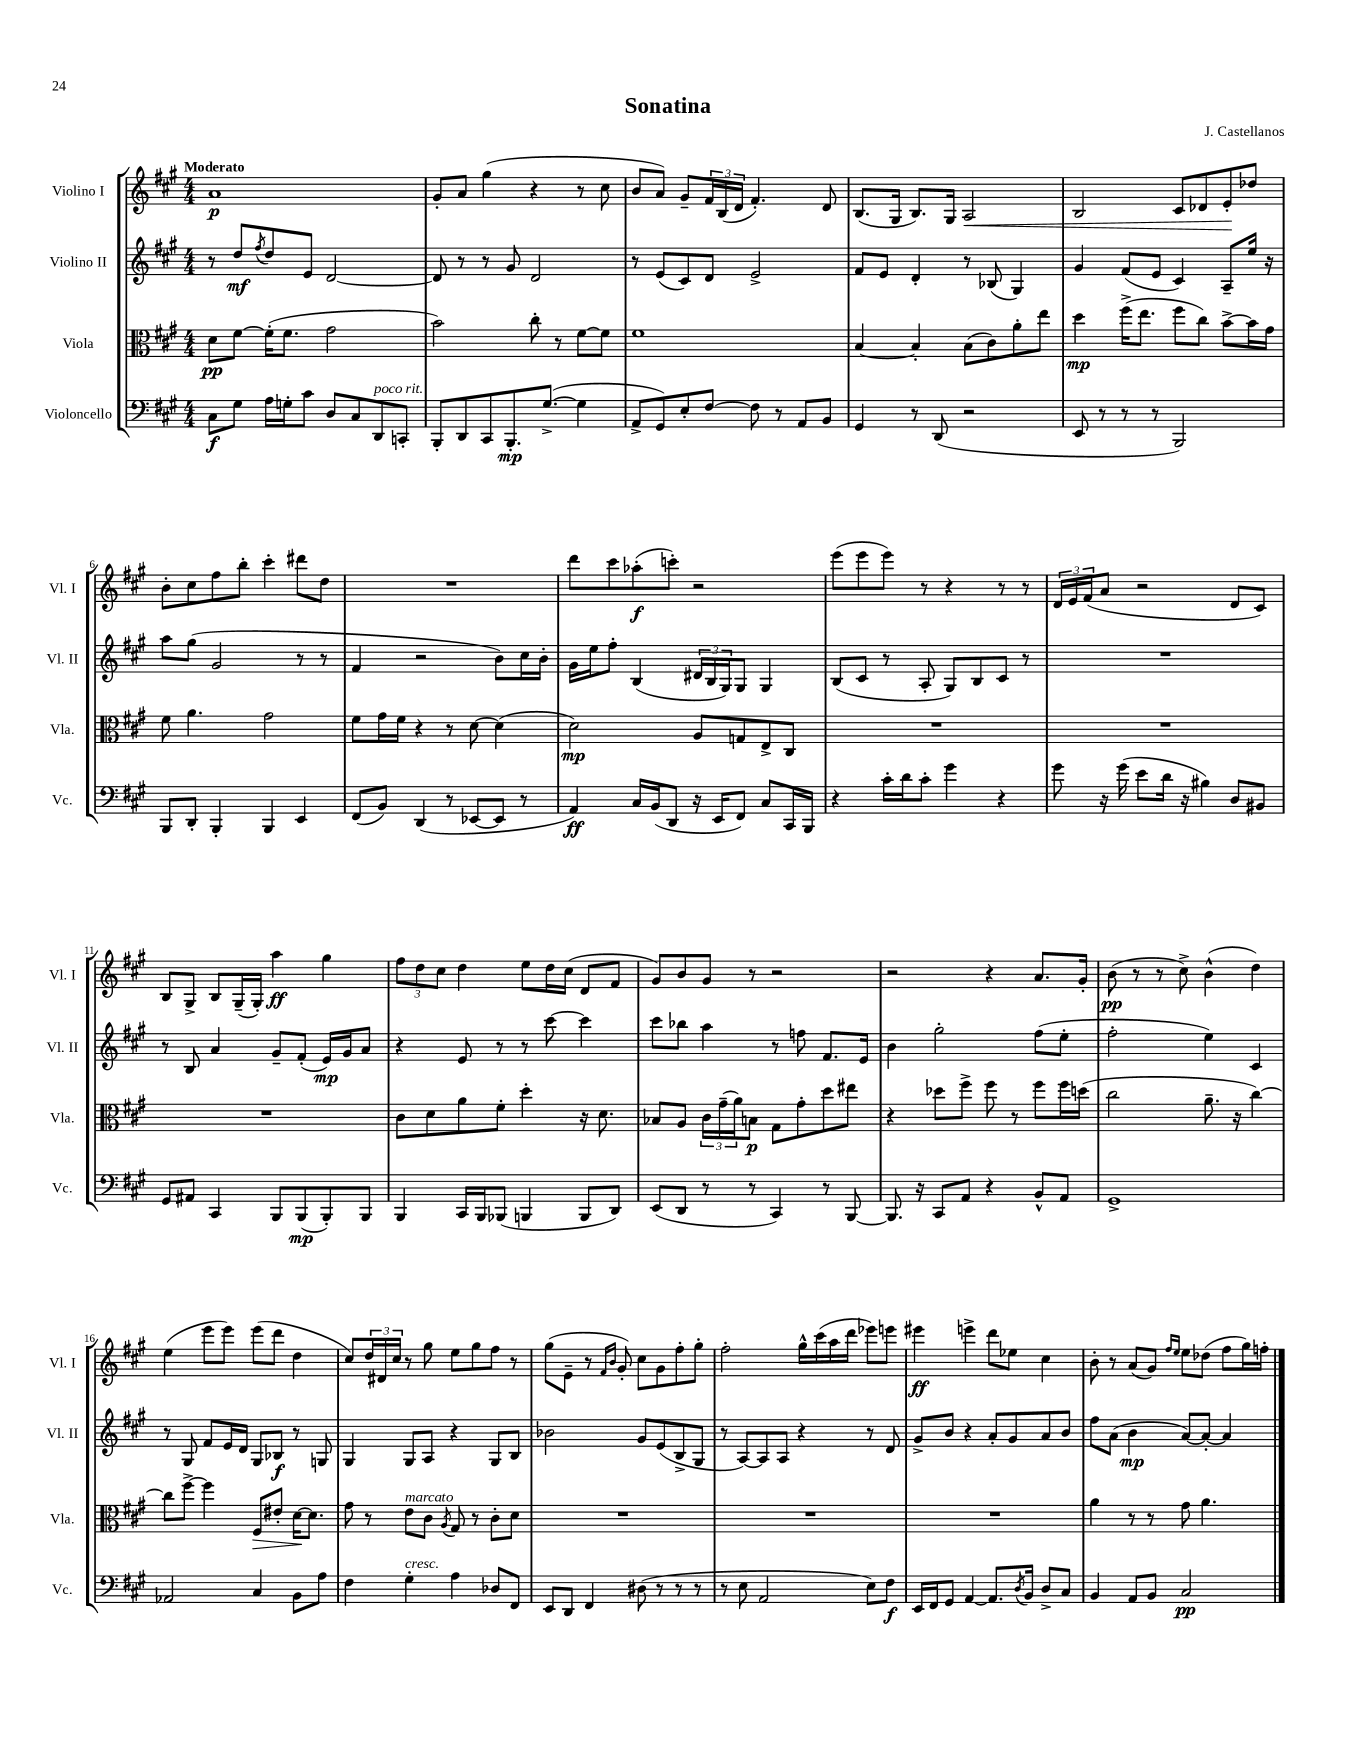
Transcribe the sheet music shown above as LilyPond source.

\header { title = "Sonatina" composer = "J. Castellanos" }
<<
\new StaffGroup <<
\new Staff = "s0" \with { instrumentName = "Violino I" shortInstrumentName = "Vl. I" } {
    \clef treble \key a \major \numericTimeSignature \time 4/4 \tempo "Moderato"
    a'1\p |
    gis'8-. a'8 gis''4( r4 r8 cis''8 |
    b'8 a'8) gis'8-- \tuplet 3/2 { fis'16 b16( d'16 } fis'4.-.) d'8 |
    b8.( gis16 b8.) gis16 a2\< |
    b2 cis'8 des'8 e'8-.\! des''8 |
    b'8-. cis''8 fis''8 b''8-. cis'''4-. dis'''8 d''8 |
    R1 |
    d'''8 cis'''8 aes''8-.\f( c'''8-.) r2 |
    e'''8( e'''8 e'''8) r8 r4 r8 r8 |
    \tuplet 3/2 { d'16 e'16 fis'16( } a'8 r2 d'8 cis'8) |
    b8 gis8-> b8 gis16--( gis16-.) a''4\ff gis''4 |
    \tuplet 3/2 { fis''8 d''8 cis''8 } d''4 e''8 d''16 cis''16( d'8 fis'8 |
    gis'8) b'8 gis'8 r8 r2 |
    r2 r4 a'8. gis'16-. |
    b'8\pp( r8 r8 cis''8->) b'4-^( d''4) |
    e''4( e'''8 e'''8) e'''8( d'''8 d''4 |
    cis''8) \tuplet 3/2 { d''16 dis'16 cis''16 } r8 gis''8 e''8 gis''8 fis''8 r8 |
    gis''8( e'8-- r8 \grace { fis'16 b'16 } gis'8-.) cis''8 gis'8 fis''8-. gis''8-. |
    fis''2-. gis''16-^ cis'''16( a''16 d'''16 ees'''8) e'''8 |
    eis'''4\ff e'''4-> d'''8 ees''8 cis''4 |
    b'8-. r8 a'8( gis'8) \grace { fis''16 e''16 } e''8 des''8( fis''8 gis''16) f''16-. \bar "|." |
}
\new Staff = "s1" \with { instrumentName = "Violino II" shortInstrumentName = "Vl. II" } {
    \clef treble \key a \major \numericTimeSignature \time 4/4
    r8 d''8\mf \acciaccatura { fis''8 } d''8 e'8 d'2~ |
    d'8 r8 r8 gis'8 d'2 |
    r8 e'8( cis'8) d'8 e'2-> |
    fis'8 e'8 d'4-. r8 bes8( gis4) |
    gis'4 fis'8( e'8 cis'4) a8-- e''16 r16 |
    a''8 gis''8( gis'2 r8 r8 |
    fis'4 r2 b'8) cis''16 b'16-. |
    gis'16 e''16 fis''8-. b4( \tuplet 3/2 { dis'16 b16 gis16) } gis8 gis4 |
    b8( cis'8 r8 a8-. gis8) b8 cis'8 r8 |
    R1 |
    r8 b8 a'4 gis'8-- fis'8-.( e'16\mp) gis'16 a'8 |
    r4 e'8 r8 r8 cis'''8~ cis'''4 |
    cis'''8 bes''8 a''4 r8 f''8 fis'8. e'16 |
    b'4 gis''2-. fis''8( e''8-. |
    fis''2-. e''4) cis'4 |
    r8 gis8 fis'8 e'16 d'16 gis8 bes8\f r8 g8 |
    gis4 gis8 a8 r4 gis8 b8 |
    bes'2 gis'8 e'8( b8-> gis8 |
    r8 a8~) a8 a8 r4 r8 d'8 |
    gis'8-> b'8 r4 a'8-. gis'8 a'8 b'8 |
    fis''8 a'8( b'4\mp a'8~) a'8~-. a'4 \bar "|." |
}
\new Staff = "s2" \with { instrumentName = "Viola" shortInstrumentName = "Vla." } {
    \clef alto \key a \major \numericTimeSignature \time 4/4
    d'8\pp fis'8~ fis'16-.( fis'8. gis'2 |
    b'2) cis''8-. r8 fis'8~ fis'8 |
    fis'1 |
    b4~ b4-. b8( cis'8) a'8-. e''8 |
    d''4\mp fis''16->( e''8. fis''8 cis''8) b'8~-> b'16 gis'16 |
    fis'8 a'4. gis'2 |
    fis'8 gis'16 fis'16 r4 r8 d'8~ d'4( |
    d'2\mp) a8 g8 e8-> cis8 |
    R1 |
    R1 |
    R1 |
    cis'8 d'8 a'8 fis'8-. d''4-. r16 d'8. |
    bes8 a8 \tuplet 3/2 { cis'16 gis'16--( a'16) } b8\p gis8 gis'8-. d''8 eis''8 |
    r4 des''8 fis''8-> fis''8 r8 fis''8 fis''16 d''16( |
    cis''2 a'8.-- r16 cis''4~) |
    cis''8 fis''8~-> fis''4 fis8\> eis'8-. d'16~\! d'8. |
    gis'8 r8 e'8^\markup { \italic "marcato" } cis'8 \acciaccatura { a8 } gis8 r8 cis'8-. d'8 |
    R1 |
    R1 |
    R1 |
    a'4 r8 r8 gis'8 a'4. \bar "|." |
}
\new Staff = "s3" \with { instrumentName = "Violoncello" shortInstrumentName = "Vc." } {
    \clef bass \key a \major \numericTimeSignature \time 4/4
    cis8\f gis8 a16 g16-. cis'8 d8 cis8 d,8^\markup { \italic "poco rit." } c,8-. |
    b,,8-. d,8 cis,8 b,,8.-.\mp gis8.~->( gis4 |
    a,8-> gis,8) e8-. fis8~ fis8 r8 a,8 b,8 |
    gis,4 r8 d,8( r2 |
    e,8 r8 r8 r8 b,,2) |
    b,,8 d,8-. b,,4-. b,,4 e,4 |
    fis,8( b,8) d,4( r8 ees,8~ ees,8 r8 |
    a,4\ff) cis16 b,16( d,8 r16 e,16 fis,8) cis8 cis,16 b,,16 |
    r4 cis'16-. d'16 cis'8-. gis'4 r4 |
    gis'8 r16 gis'16( e'8 d'16 r16 bis4) d8 bis,8 |
    gis,8 ais,8 cis,4 b,,8 b,,8\mp( b,,8-.) b,,8 |
    b,,4 cis,16 b,,16 bes,,8( b,,4 b,,8 d,8) |
    e,8( d,8 r8 r8 cis,4) r8 b,,8~ |
    b,,8. r16 cis,8 a,8 r4 b,8-^ a,8 |
    gis,1-> |
    aes,2 cis4 b,8 a8 |
    fis4 gis4-.^\markup { \italic "cresc." } a4 des8 fis,8 |
    e,8 d,8 fis,4 dis8( r8 r8 r8 |
    r8 e8 a,2 e8) fis8\f |
    e,16 fis,16 gis,8 a,4~ a,8. \acciaccatura { d8 } b,16 d8-> cis8 |
    b,4 a,8 b,8 cis2\pp \bar "|." |
}
>>
>>
